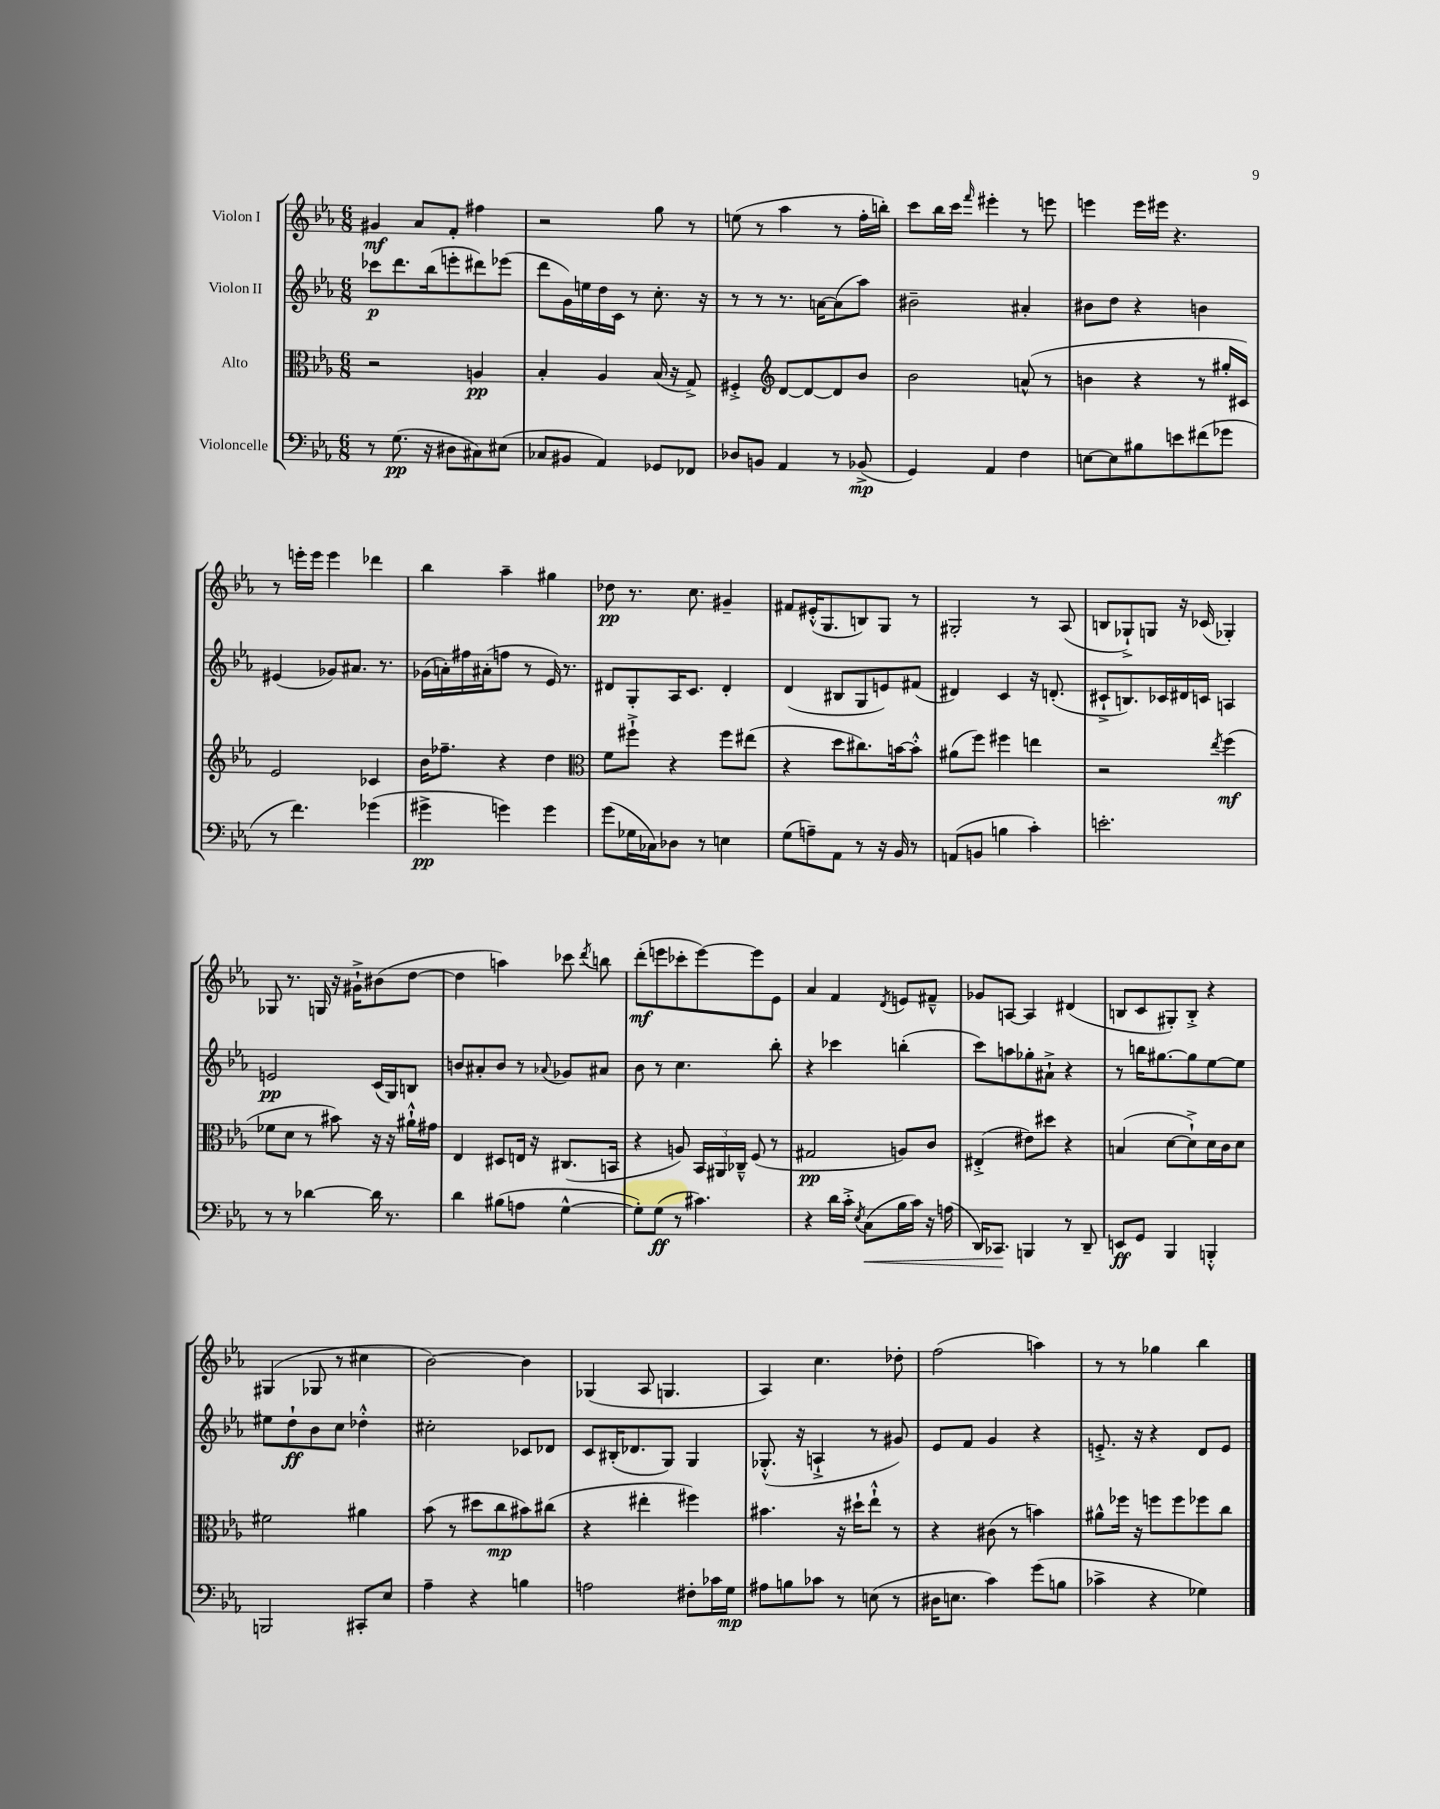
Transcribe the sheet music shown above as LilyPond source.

<<
\new StaffGroup <<
\new Staff = "s0" \with { instrumentName = "Violon I" } {
    \clef treble \key ees \major \numericTimeSignature \time 6/8
    \autoBeamOff gis'4\mf aes'8[ f'8]-. fis''4 |
    r2 g''8 r8 |
    e''8( r8 aes''4 r8 f''16[-. b''16]-.) |
    c'''8[ bes''16 c'''16] \grace { f'''16 } eis'''4-. r8 e'''8 |
    e'''4 e'''16[ eis'''16] r4. |
    r8 e'''16[-. e'''16] e'''4 des'''4 |
    bes''4 aes''4-- gis''4 |
    des''8\pp r8. c''8. gis'4-- |
    fis'8[ eis'16-.-^( g8. b8) g8] r8 |
    gis2-. r8 aes8( |
    b8[ ges8-!->) g8] r16 ces'16( ges4-.) |
    ges8 r8. g16 r16 gis'16[-!-> bis'8( d''8]~ |
    d''4 a''4) ces'''8 \acciaccatura { d'''8 } b''8 |
    d'''8[-.\mf( e'''8 ces'''8-. e'''8~) e'''8 ees'8] |
    aes'4 f'4 \acciaccatura { d'8 } e'8[ fis'8]---^ |
    ges'8[ a8]~ a4 dis'4( |
    b8[ c'8 gis8-.) b8]-.-> r4 |
    gis4( ges8 r8 cis''4 |
    bes'2~) bes'4 |
    ges4( aes8 g4. |
    aes4) c''4. des''8-. |
    f''2( a''4) |
    r8 r8 ges''4 bes''4 \bar "|." |
}
\new Staff = "s1" \with { instrumentName = "Violon II" } {
    \clef treble \key ees \major \numericTimeSignature \time 6/8
    \autoBeamOff ces'''8[\p d'''8. bes''16( e'''8-. dis'''8) ees'''8]( |
    d'''8[ g'16) e''16 d''16 c'16] r8 c''8.-. r16 |
    r8 r8 r8. a'16[~ a'8( aes''8]) |
    bis'2-- ais'4-. |
    bis'8[ d''8] r4 b'4 |
    eis'4( ges'8[) ais'8.] r8. |
    ges'16[( a'16-.) fis''16 ais'16-.( f''8] r8 ees'16) r8. |
    dis'8[ g8-. aes16 c'8.] dis'4-. |
    d'4( bis8[ g8 e'8) fis'8]( |
    dis'4) c'4 r16 d'8.-.( |
    cis'8[-!-> b8.) ces'16 dis'16 c'16] a4 |
    e'2\pp c'16[( g16) b8] |
    b'8[ ais'8-. b'8] r8 \appoggiatura { aes'8 } ges'8[ ais'8] |
    bes'8 r8 c''4. bes''8-. |
    r4 ces'''4 b''4-.( |
    c'''8[) a''8 ges''8-. ais'8]-!-> r4 |
    r8 b''16[ gis''8.~ gis''8 ees''8~ ees''8] |
    eis''8[ d''8-!\ff bes'8 c''8] des''4-.-^ |
    cis''2-. ces'8[ des'8] |
    c'8[ bis16-.( des'8. g8]) g4 |
    ges8.-.-^( r16 a4-!-> r8 gis'8) |
    ees'8[ f'8] g'4 r4 |
    e'8.-.-> r16 r4 d'8[ e'8] \bar "|." |
}
\new Staff = "s2" \with { instrumentName = "Alto" } {
    \clef alto \key ees \major \numericTimeSignature \time 6/8
    \autoBeamOff r2 a4\pp |
    bes4-. aes4 bes16( r16 g8->) |
    fis4-.-> \clef treble d'8[~ d'8~ d'8 bes'8] |
    bes'2 a'8-^( r8 |
    b'4 r4 r8 gis''16[-. cis'16]) |
    ees'2 ces'4 |
    bes'16[ fes''8.]-- r4 d''4 |
    \clef alto f'8[ fis''8]-!-> r4 fis''8[ eis''8]( |
    r4 d''8[ cis''8.) b'16~ b'8]-.-^ |
    ais'8[( f''8]) fis''4 e''4 |
    r2 \acciaccatura { ees''8 } f''4\mf( |
    fes'8[ d'8] r8 bis'8) r16 r16 ais'16[-!-^ gis'16] |
    ees4 dis8[ e16] r16 cis8.[( b,16] |
    r4 a8) \tuplet 3/2 { bes,16[ ais,16 ces16]---^ } f8( r8 |
    gis2\pp a8[) c'8] |
    eis4-.->( eis'8[) dis''8] r4 |
    b4( d'8[~ d'8-!->) d'16 c'16 d'8] |
    fis'2 ais'4 |
    bes'8( r8 dis''8[ c''8\mp bis'8) cis''8]( |
    r4 eis''4-. fis''4) |
    bis'4. r16 dis''16[-! ees''8]-!-^ r8 |
    r4 cis'8( r8 b'4) |
    ais'8[-^ fes''16] r16 f''8[ f''8 fes''8 c''8] \bar "|." |
}
\new Staff = "s3" \with { instrumentName = "Violoncelle" } {
    \clef bass \key ees \major \numericTimeSignature \time 6/8
    \autoBeamOff r8 g8.\pp( r16 dis8[ cis8) eis8]( |
    ces8[ bis,8] aes,4) ges,8[ fes,8] |
    des8[ b,8] aes,4 r8 bes,8->\mp( |
    g,4) aes,4 f4 |
    e8[~ e8 bis8 e'8 fis'8( ges'8] |
    r8 f'4.) ges'4( |
    gis'4->\pp g'4) g'4 |
    g'8[( ges16 ces16) des8] r8 e4 |
    g8[( a8--) aes,8] r8 r16 bes,16 r8 |
    a,8[( b,8] b4 c'4-.) |
    e'2.-. |
    r8 r8 des'4~ des'16 r8. |
    d'4 bis8[( a8] g4~-^ |
    g8[-.) g8]\ff( r8 cis'4.) |
    r4 d'16[ c'16]-.-> \acciaccatura { ees8 } c8[\<( bes16 c'16]) r16 a16( |
    d,16[) ces,8.]\! b,,4 r8 d,8-- |
    e,8[\ff g,8] bes,,4 b,,4-.-^ |
    b,,2 cis,8[-. ees8] |
    aes4-- r4 b4 |
    a2 fis8[-. ces'16 g16]\mp |
    ais8[ b8 ces'8] r8 e8( r8 |
    dis16[ e8.] c'4) g'8[( b8] |
    ces'4-> r4 ges4) \bar "|." |
}
>>
>>
\layout { \context { \Score \remove "Bar_number_engraver" } }
